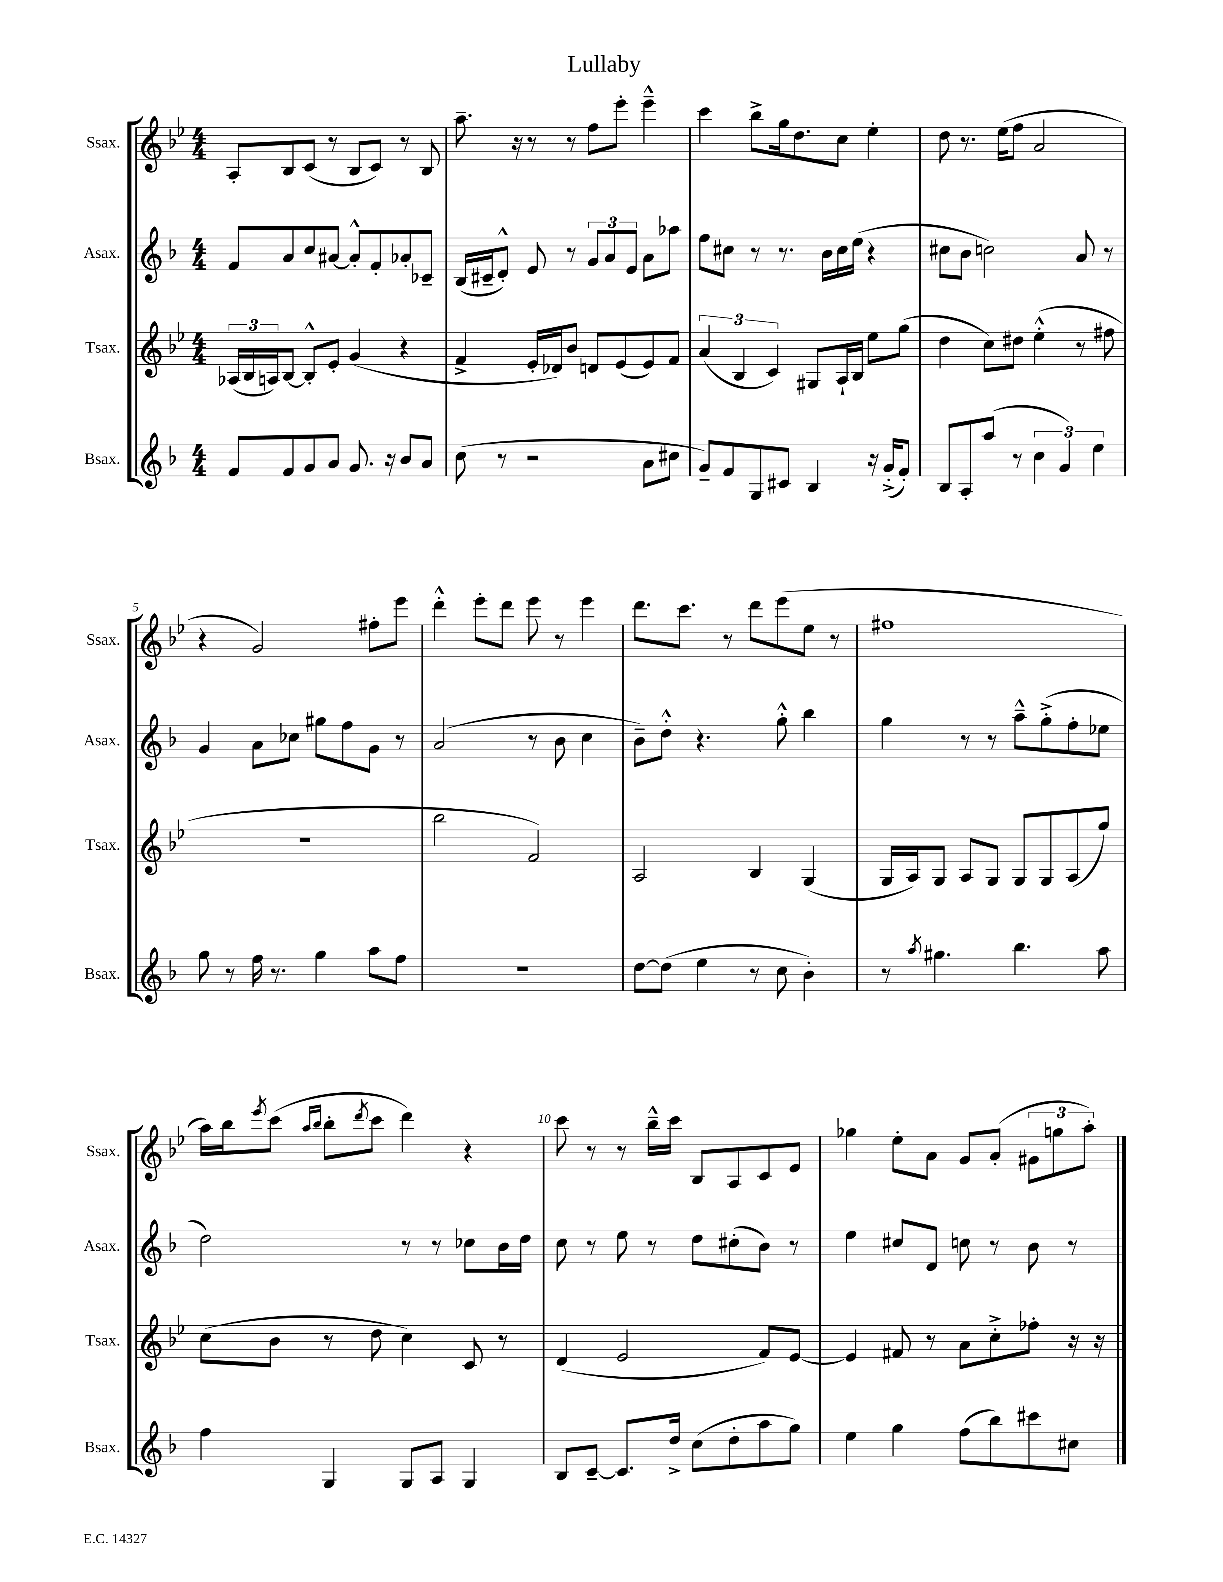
\header { title = "Lullaby" }
<<
\new StaffGroup <<
\new Staff = "s0" \with { instrumentName = "Ssax." shortInstrumentName = "Ssax." } {
    \clef treble \key bes \major \numericTimeSignature \time 4/4
    a8-. bes8 c'8( r8 bes8 c'8) r8 bes8 |
    a''8.-- r16 r8 r8 f''8 ees'''8-. ees'''4---^ |
    c'''4 bes''8-> g''16 d''8. c''8 ees''4-. |
    d''8 r8. ees''16( f''8 a'2 |
    r4 g'2) fis''8-. ees'''8 |
    d'''4-.-^ ees'''8-. d'''8 ees'''8 r8 ees'''4 |
    d'''8. c'''8. r8 d'''8 ees'''8( ees''8 r8 |
    fis''1 |
    a''16) bes''16 \acciaccatura { ees'''8 } c'''8( \grace { a''16 bes''16 } bes''8-. \acciaccatura { d'''8 } c'''8 d'''4) r4 |
    c'''8 r8 r8 bes''16---^ c'''16 bes8 a8 c'8 ees'8 |
    ges''4 ees''8-. a'8 g'8 a'8-.( \tuplet 3/2 { gis'8 g''8 a''8-.) } \bar "|." |
}
\new Staff = "s1" \with { instrumentName = "Asax." shortInstrumentName = "Asax." } {
    \clef treble \key f \major \numericTimeSignature \time 4/4
    f'8 a'8 c''8 ais'8~ ais'8-.-^ f'8-. aes'8-. ces'8-- |
    bes16( cis'16-- d'8-.-^) e'8 r8 \tuplet 3/2 { g'8 a'8 e'8 } a'8 aes''8 |
    f''8 cis''8 r8 r8. bes'16 cis''16 e''16( r4 |
    cis''8 bes'8 c''2) a'8 r8 |
    g'4 a'8 ces''8 gis''8 f''8 g'8 r8 |
    a'2( r8 bes'8 c''4 |
    bes'8--) d''8-.-^ r4. g''8-.-^ bes''4 |
    g''4 r8 r8 a''8---^ g''8-.->( f''8-. ees''8 |
    d''2) r8 r8 ces''8 bes'16 d''16 |
    c''8 r8 e''8 r8 d''8 cis''8-.( bes'8) r8 |
    e''4 cis''8 d'8 c''8 r8 bes'8 r8 \bar "|." |
}
\new Staff = "s2" \with { instrumentName = "Tsax." shortInstrumentName = "Tsax." } {
    \clef treble \key bes \major \numericTimeSignature \time 4/4
    \tuplet 3/2 { aes16( bes16 a16) } bes8~ bes8-.-^ ees'8-. g'4( r4 |
    f'4-> ees'16-. des'16) bes'8 d'8 ees'8( ees'8) f'8 |
    \tuplet 3/2 { a'4( bes4 c'4) } gis8 a16-! bes16 ees''8 g''8( |
    d''4 c''8) dis''8 ees''4-.-^( r8 fis''8 |
    R1 |
    bes''2 f'2) |
    a2 bes4 g4( |
    g16 a16) g8 a8 g8 g8 g8 a8( g''8) |
    c''8( bes'8 r8 d''8 c''4) c'8 r8 |
    d'4( ees'2 f'8) ees'8~ |
    ees'4 fis'8 r8 a'8 c''8-.-> fes''8-. r16 r16 \bar "|." |
}
\new Staff = "s3" \with { instrumentName = "Bsax." shortInstrumentName = "Bsax." } {
    \clef treble \key f \major \numericTimeSignature \time 4/4
    f'8 f'8 g'8 a'8 g'8. r16 bes'8 a'8 |
    c''8( r8 r2 a'8 cis''8 |
    g'8--) f'8 g8 cis'8 bes4 r16 g'16-.->( f'8-.) |
    bes8 a8-. a''8( r8 \tuplet 3/2 { c''4 g'4) e''4 } |
    g''8 r8 f''16 r8. g''4 a''8 f''8 |
    R1 |
    d''8~ d''8( e''4 r8 c''8 bes'4-.) |
    r8 \acciaccatura { a''8 } gis''4. bes''4. a''8 |
    f''4 g4 g8 a8 g4 |
    bes8 c'8~-- c'8. d''16-> c''8( d''8-. a''8 g''8) |
    e''4 g''4 f''8( bes''8) cis'''8 cis''8 \bar "|." |
}
>>
>>
\layout { \context { \Score \override BarNumber.break-visibility = ##(#f #t #t) barNumberVisibility = #(every-nth-bar-number-visible 5) } }
